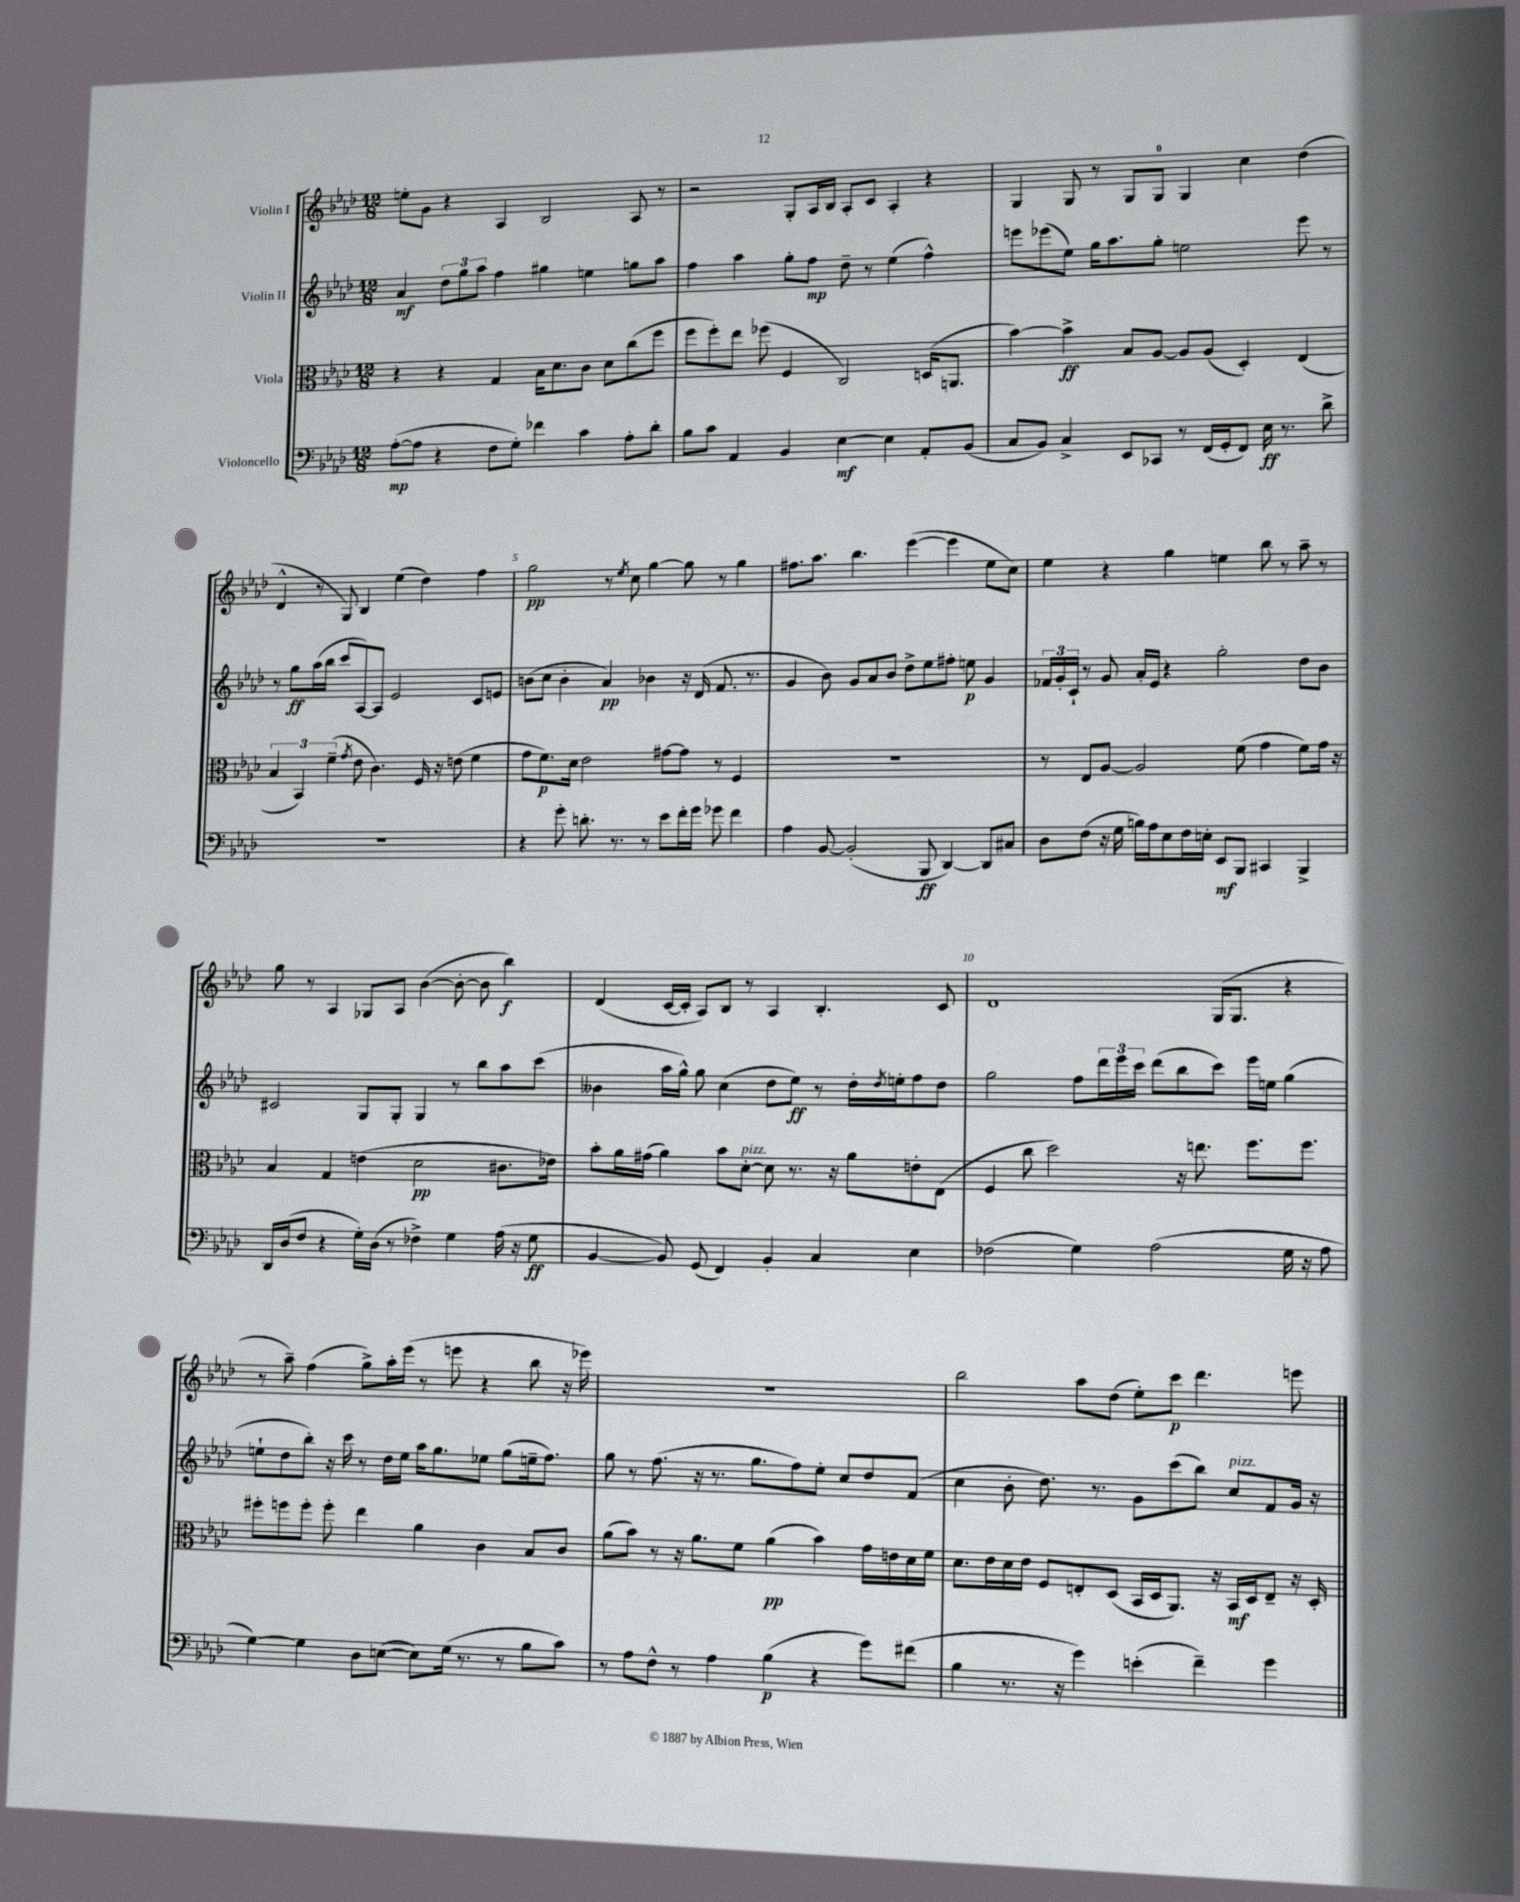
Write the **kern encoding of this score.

**kern	**kern	**kern	**kern
*staff4	*staff3	*staff2	*staff1
*clefF4	*clefC3	*clefG2	*clefG2
*k[b-e-a-d-]	*k[b-e-a-d-]	*k[b-e-a-d-]	*k[b-e-a-d-]
*M12/8	*M12/8	*M12/8	*M12/8
([8A-'	4r	4a-	8ee'
8A-]	.	.	8g
4r	4r	12dd-	4r
.	.	12gg	.
.	.	12aa-	.
8F	4G	4ff	4A-
8G')	.	.	.
4f-	16B-	4gg#	2B-
.	8.d-	.	.
4c	8c	4ee	.
.	8d-	.	.
8A-'	(8cc	8gg	8A-
8d-'	8ff	8aa-	8r
=	=	=	=
8B-	8ff	4ff	2r
8c	8ff')	.	.
4AA-	8ee-	4aa-	.
.	(8ff-	.	.
4BB-	4F	8gg'	8G'
.	.	8ff	16A-
.	.	.	16B-
[4E-	2C)	8dd-~	8A-'
.	.	8r	8c
4E-]	.	(4ee-	4A-'
8AA-'	(16D	4ff^^)	4r
.	8.AA	.	.
(8BB-	.	.	.
=	=	=	=
8C	[4b-)	8eee	4G
8BB-)	.	(8eee-	.
4C^	4b-^]	8ee-)	8G
.	.	16gg	8r
.	.	8.aa-	.
8EE-	8B-	.	8G
8CC-	[8A-	8gg'	8G
8r	8A-]	2ee	4G
(16FF	(8A-	.	.
16GG'	.	.	.
8FF)	4D-')	.	4cc
16E-	.	.	.
8.r	.	.	.
.	(4E-	8eee-	(4dd-
8d-^	.	8r	.
=	=	=	=
1.r	6B-	8r	4d-^^
.	.	8gg	.
.	6BB-)	.	.
.	.	(16aa-	8r
.	.	16bb-	.
.	(6f~	.	.
.	.	8ccc	8G)
.	8qg	.	.
.	8e-	[8A-)	4B-
.	4.c)	8A-]	.
.	.	2e-	(4ee-
.	16F	.	4dd-)
.	16r	.	.
.	(8e	.	.
.	4f	8c	4ff
.	.	8e	.
=	=	=	=
4r	8g	(8b	2gg
.	8.f)	8cc	.
8g'	.	4b'	.
.	16d-	.	.
8.d'	2e-	.	.
.	.	4a-)	8r
8.r	.	.	.
.	.	.	8qee-
.	.	.	8cc
8r	.	4b-	[4gg
8e-	[8g#	.	.
16f'	8g#]	16r	8gg]
16g	.	(16d-	.
8g-	8r	8.f	8r
4f	4F	.	4gg
.	.	8.r	.
=	=	=	=
4A-	1.r	4g	8.ff#
.	.	.	8.aa-
[8BB-	.	8b-)	.
(2BB-']	.	8g	4.bb-
.	.	8a-	.
.	.	8b-	.
.	.	8dd-^	([4eee-
8BBB-	.	8ee-	.
[4DD-)	.	8ff#'	4eee-]
.	.	8ee	.
8DD-]	.	4g	8ee-
8C#	.	.	8cc)
=	=	=	=
8D-	8r	24f-	4ee-
.	.	24g'	.
.	.	24c`	.
(8F	8E-	8r	.
16r	[8A-	8g	4r
16G	.	.	.
16B)	2A-]	16a-'	.
16A-	.	16e-	.
8E-	.	4r	4gg
16F	.	.	.
16E'	.	.	.
8EE-	.	2gg'	4ee
8BBB-	(8f	.	.
4CC#	4g	.	8bb-
.	.	.	8r
4BBB-^	8f)	8dd-	8aa-~
.	16g	8b-	8r
.	16r	.	.
=	=	=	=
16DD-	4B-	2c#	8gg
(16D-	.	.	.
8F	.	.	8r
4r	4G	.	4A-
16G')	(4e	8G	8G-
(16D-	.	.	.
8r	.	8G'	8A-
4F-^)	2d-	4G	([4b-
4G	.	8r	8b-'_
.	.	8bb-	8b-]
(16A-	8.c#	8aa-	4bb-)
16r	.	.	.
8G	.	(8ccc	.
.	16e-)	.	.
=	=	=	=
[4BB-	8b-'	4b--	(4d-
.	16a-	.	.
.	(16g#	.	.
8BB-])	4a-)	16aa-	[16c
.	.	16gg^^)	16c']
(8GG	.	8gg	8A-)
4FF)	8b-	(4cc	8B-
.	[8d-'	.	8r
4BB-'	8d-]	8dd-	4A-
.	8.r	8ee-)	.
4C	.	8r	4.B-'
.	16r	.	.
.	8a-	16dd-'	.
.	.	8qdd-	.
.	.	16ee'	.
4E-	8e'	8ff	.
.	(8E-	8dd-	8c
=	=	=	=
(2F-	4F	2gg	1d-
.	8cc	.	.
.	2dd-)	.	.
4G)	.	8ff	.
.	.	24ddd-	.
.	.	24eee-	.
.	.	24ccc	.
(2A-	.	(8ddd-	.
.	16r	8bb-	.
.	8.ee	.	.
.	.	8ccc)	(16G
.	.	.	8.G
.	8.ff	16eee-	.
.	.	16ee	.
16G	.	(4gg	4r
16r	8.ff	.	.
8A-	.	.	.
=	=	=	=
[4G)	8ff#'	8ee`	8r
.	8ff	8dd-	8aa-~)
4G]	8ff'	8bb-')	(4ff
.	8ff'	16r	.
.	.	16ccc	.
8D-	4ee-	8r	8gg^)
([8E	.	16dd-	16aa-'
.	.	16ee	(16eee-
8E])	4a-	16aa-	8r
.	.	8.gg	.
(16G	.	.	8eee
8.r	.	.	.
.	4c	8ee-	4r
8r	.	(8gg	.
8B-	8B-	16ee~	8bb-
.	.	8.ff)	.
8c)	8c	.	16r
.	.	.	16eee-)
=	=	=	=
8r	(8a-	8gg	1.r
8A-	8b-)	8r	.
8F^^	8r	(8.ff	.
8r	16r	.	.
.	8.a-	16r	.
4A-	.	8.r	.
.	8f	.	.
.	.	8.gg	.
(4B-	(4a-	.	.
.	.	8ff)	.
4r	4b-)	8ee-'	.
.	.	8cc	.
8g)	16g	8dd-	.
.	16e	.	.
(8f#	16d-	(8f	.
.	16f	.	.
=	=	=	=
4B-	8.d-	4cc	2bb-
.	16e-	.	.
8.r	16d-	8b-'	.
.	16e-	.	.
.	8F	8.dd-)	.
16r	.	.	.
4g)	8E'	.	8aa-
.	.	8.r	.
.	(8D-	.	(8dd-
(4e'	16BB-	8g	8ee-')
.	16D-	.	.
.	8.AA-)	(8ccc	8ccc
4f~)	.	8bb-)	4.ddd-
.	16r	.	.
.	16BB-	8cc	.
.	16D-	.	.
4g	8E~	8f	.
.	16r	16g	8eee
.	16D-'	16r	.
==	==	==	==
*-	*-	*-	*-
